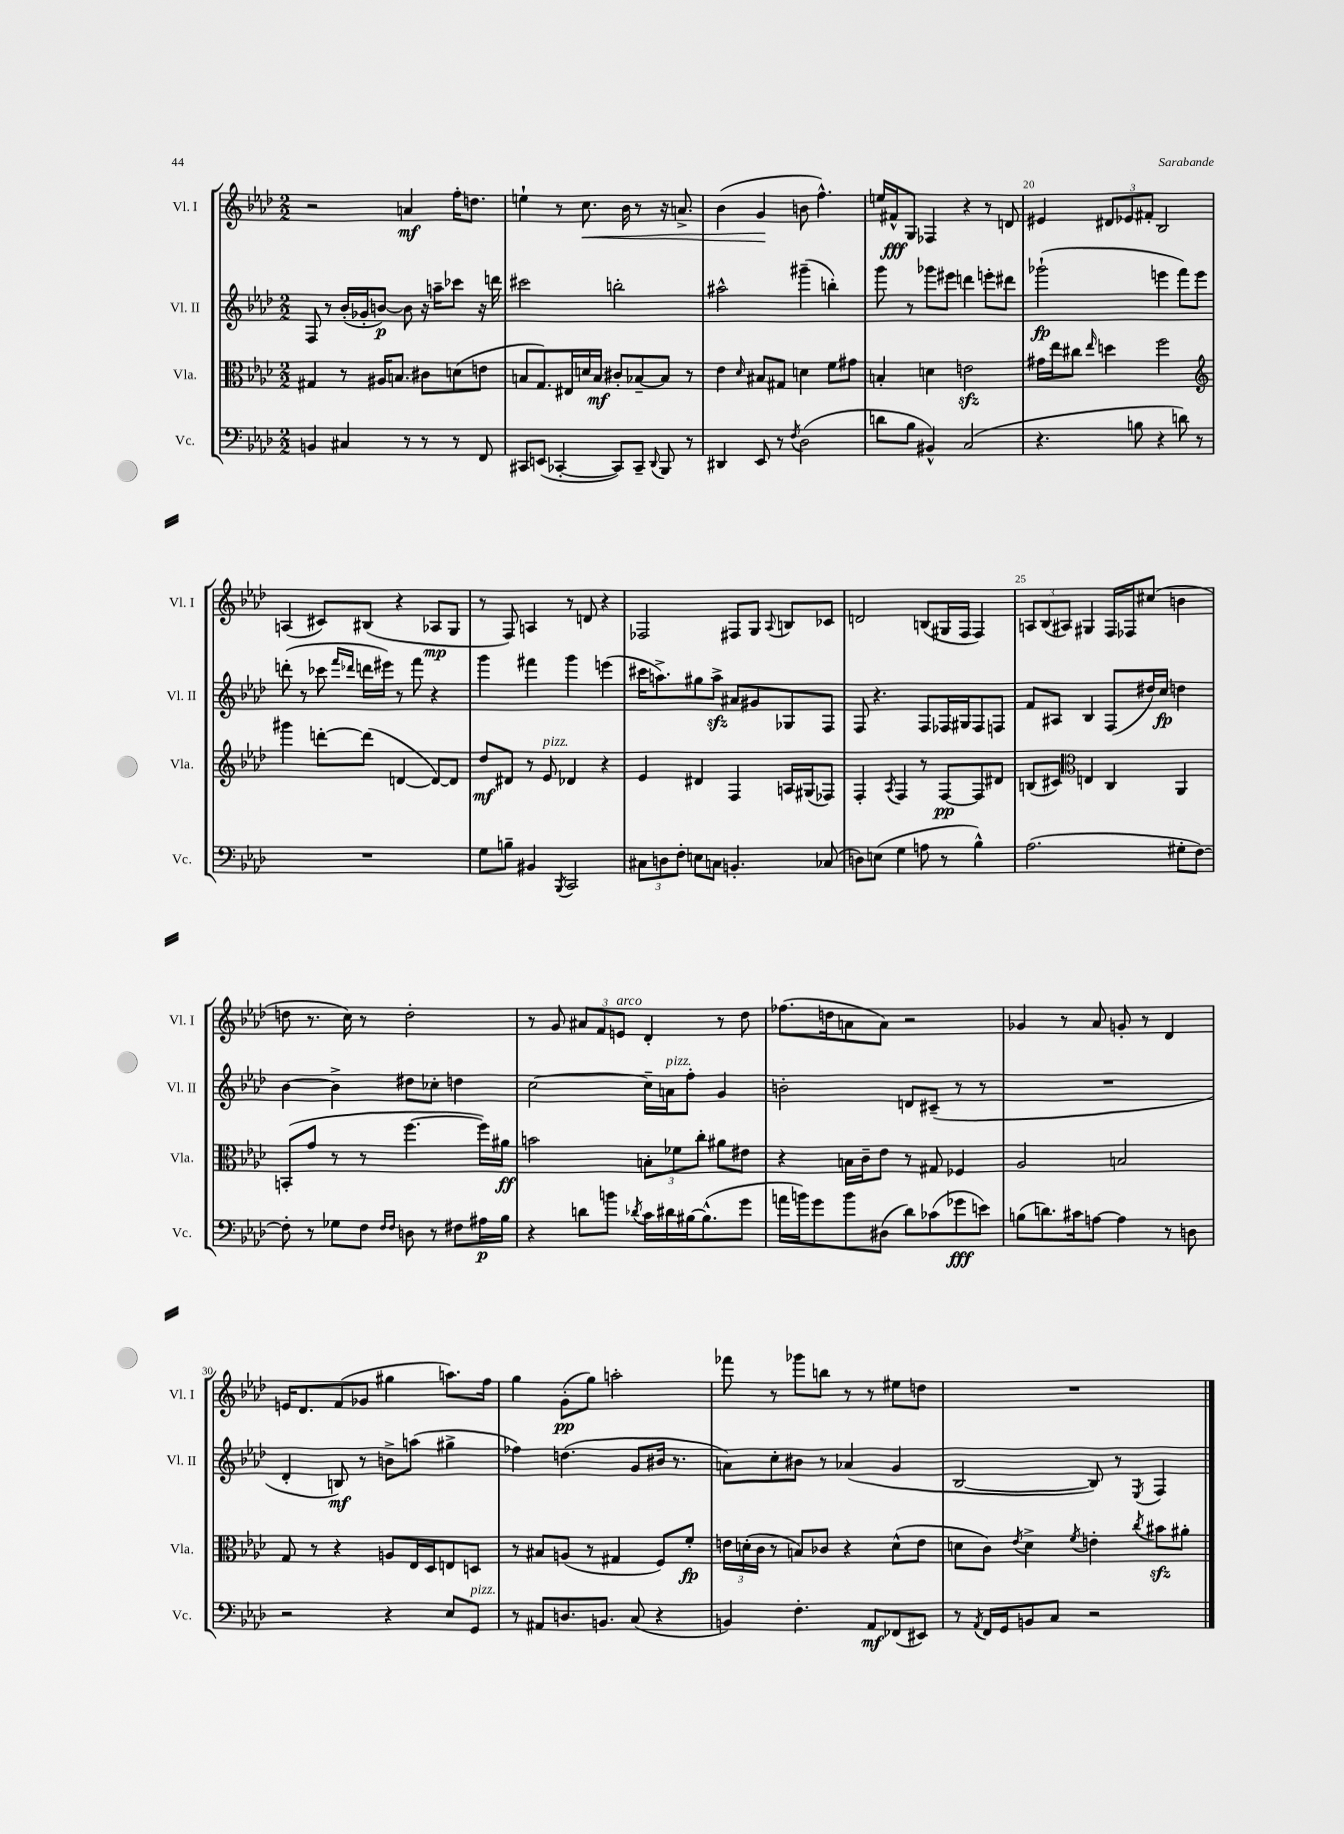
<<
\new StaffGroup <<
\new Staff = "s0" \with { instrumentName = "Vl. I" shortInstrumentName = "Vl. I" } {
    \clef treble \key aes \major \numericTimeSignature \time 2/2
    \autoBeamOff r2 a'4\mf f''16[-. d''8.] |
    e''4-! r8 c''8.\< bes'16 r8 r16 a'8.-> |
    bes'4( g'4\! b'8 f''4.-^) |
    e''16[ fis'16-^\fff g8] fes4 r4 r8 d'8 |
    eis'4 \tuplet 3/2 { dis'8[ ees'8 fis'8]-. } bes2 |
    a4( cis'8[) bis8]( r4 aes8[\mp g8] |
    r8 f8) a4 r8 d'8 r4 |
    fes2 fis8[ g8] \appoggiatura { aes8 } b8[ ces'8] |
    d'2 b8[( gis16 f16] f4) |
    \tuplet 3/2 { a8[ bes8( ais8]) } gis4 f16[ fes16 cis''8]( b'4 |
    d''8 r8. c''16) r8 d''2-. |
    r8 g'8 \tuplet 3/2 { ais'8[ f'8 e'8]^\markup { \italic "arco" } } des'4-. r8 des''8 |
    fes''8.[( d''16 a'8 a'8]) r2 |
    ges'4 r8 aes'8 g'8-. r8 des'4 |
    e'16[ des'8. f'8( ges'8] gis''4 a''8.[) f''16] |
    g''4 g'8[-.\pp( g''8]) a''2-. |
    fes'''8 r8 ges'''8[ b''8] r8 r8 eis''8[ d''8] |
    R1 \bar "|." |
}
\new Staff = "s1" \with { instrumentName = "Vl. II" shortInstrumentName = "Vl. II" } {
    \clef treble \key aes \major \numericTimeSignature \time 2/2
    \autoBeamOff f8 r8 bes'16[-.( ges'16-. b'8]~\p) b'8 r16 a''16[-- ces'''8] r16 d'''16 |
    cis'''2 b''2-. |
    ais''2-^ gis'''4--( b''4-.) |
    g'''8 r8 ges'''8[ eis'''8] d'''4 e'''8[-. dis'''8] |
    ges'''2-!\fp( e'''4 f'''8[) e'''8] |
    d'''8-.( r8 ces'''8 \grace { f'''16[ des'''16] } d'''16[ eis'''16]) r8 f'''8 r4 |
    g'''4 fis'''4 g'''4 e'''4( |
    cis'''16[ a''8.->) gis''8 a''8]->\sfz ais'8[ gis'8 ges8 f8] |
    f8 r4. f8[ fes16 gis16 fes8 f8] |
    f'8[ ais8] bes4 f8[( dis''16) c''16]\fp d''4 |
    bes'4~ bes'4-> dis''8[ ces''8]-. d''4 |
    c''2~ c''16[-- a'16^\markup { \italic "pizz." } f''8]-. g'4 |
    b'2-. d'8[ cis'8]--( r8 r8 |
    R1 |
    des'4-. b8\mf) r8 b'8[-> a''8]( gis''4-> |
    fes''4) d''4.( g'8[ bis'16] r8. |
    a'8[) c''8-. bis'8] r8 aes'4( g'4 |
    bes2~ bes8) r8 \acciaccatura { ees8 } f4 \bar "|." |
}
\new Staff = "s2" \with { instrumentName = "Vla." shortInstrumentName = "Vla." } {
    \clef alto \key aes \major \numericTimeSignature \time 2/2
    \autoBeamOff gis4 r8 ais16[ b8.] cis'8[ d'8( e'8] |
    b8[ g8.) eis16 d'16 b16]\mf cis'8[-. bes8~-- bes8] r8 |
    ees'4 \grace { des'16 } bis8[ gis8] d'4 f'8[ gis'8] |
    b4-. d'4 e'2\sfz |
    gis'16[ ees''16 cis''8] \grace { ees''16 } d''4 f''2 |
    \clef treble gis'''4 d'''8[~-. d'''8]( d'4~ d'8[~) d'8] |
    des''8[\mf dis'8] r8 ees'8^\markup { \italic "pizz." } des'4 r4 |
    ees'4 dis'4 f4 a16[ gis16( fes8]) |
    f4-. \acciaccatura { aes8 } f4 r8 f8[~\pp f8 dis'8] |
    b8[( cis'8]) \clef alto e4 c4 aes,4 |
    b,8[-.( g'8] r8 r8 f''4.~ f''16[) ais'16]\ff |
    b'2 \tuplet 3/2 { b8[-. fes'8 c''8]-. } ais'8[ eis'8] |
    r4 b16[ c'16-- ees'8] r8 gis8 fes4 |
    aes2 b2 |
    g8 r8 r4 a8[ ees16 des16 e8 d8] |
    r8 bis8[ a8]( r8 gis4 f8[) f'8]-.\fp |
    \tuplet 3/2 { e'16[ d'16-.( c'16] } r8 b8[) ces'8] r4 d'8[-^( e'8] |
    d'8[ c'8]) \acciaccatura { ees'8 } d'4-> \acciaccatura { f'8 } e'4-. \acciaccatura { c''8 } bis'8[\sfz ais'8]-. \bar "|." |
}
\new Staff = "s3" \with { instrumentName = "Vc." shortInstrumentName = "Vc." } {
    \clef bass \key aes \major \numericTimeSignature \time 2/2
    \autoBeamOff b,4 cis4 r8 r8 r8 f,8 |
    cis,8[ e,8]( ces,4~-. ces,8[) ces,8]-- \appoggiatura { des,8 } bes,,8 r8 |
    dis,4 ees,8 r8 \acciaccatura { f8 } des2( |
    d'8[ bes8] bis,4-^) c2( |
    r4. b8 r4 d'8) r8 |
    R1 |
    g8[ b8]-- bis,4 \acciaccatura { bes,,8 } c,2 |
    \tuplet 3/2 { cis8[ d8 f8]-. } e8[ c8] b,4.-. ces8( |
    d8[) e8]( g4 a8 r8 bes4-^) |
    aes2.( gis8[-. f8]~) |
    f8-. r8 ges8[ f8] \grace { f16[ f16] } d8 r8 fis8[ ais16\p bes16] |
    r4 d'8[ b'8] \acciaccatura { des'8 } c'16[ dis'16 bis16~ bis8.-^( g'8] |
    a'16[ b'16) g'8 b'8 dis8]( des'8[) ces'8( ges'8\fff e'8]) |
    b8[( d'8.) cis'16 a8]~ a4 r8 d8 |
    r2 r4 ees8[ g,8]^\markup { \italic "pizz." } |
    r8 ais,8[ d8. b,8.] c8( r4 |
    b,4) f4.-. aes,8[\mf fes,8( eis,8]) |
    r8 \acciaccatura { aes,8 } f,16[ g,16 b,8 c8] r2 \bar "|." |
}
>>
>>
\layout { \context { \Score currentBarNumber = #16 \override BarNumber.break-visibility = ##(#f #t #t) barNumberVisibility = #(every-nth-bar-number-visible 5) } }
